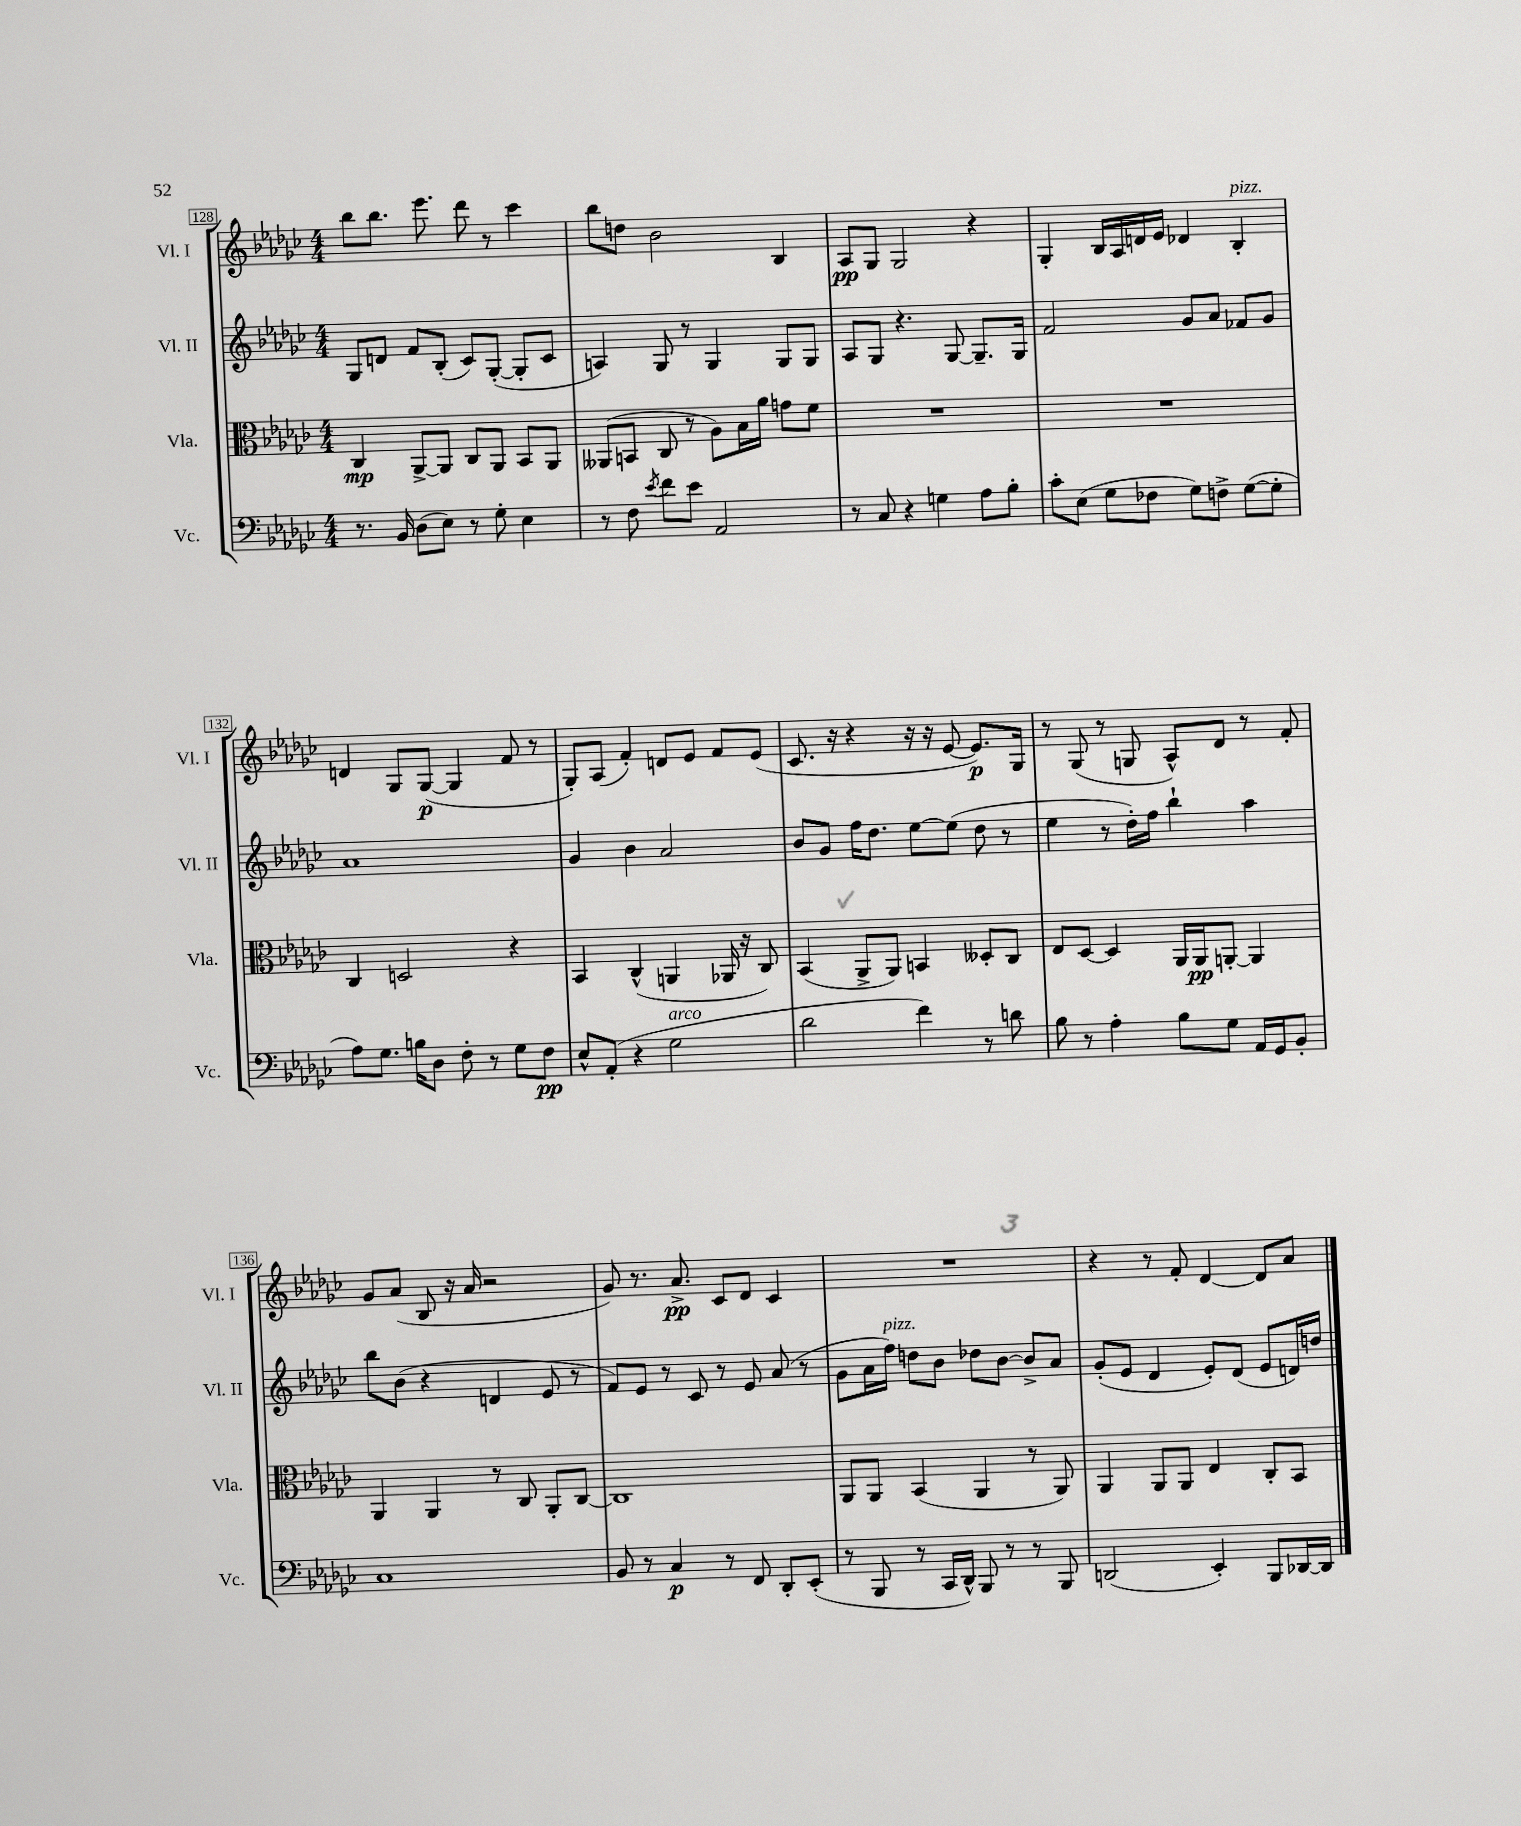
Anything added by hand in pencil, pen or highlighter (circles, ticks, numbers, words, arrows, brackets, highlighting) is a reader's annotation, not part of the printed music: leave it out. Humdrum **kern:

**kern	**dynam	**kern	**dynam	**kern	**kern	**dynam
*part4	*part4	*part3	*part3	*part2	*part1	*part1
*staff4	*staff4	*staff3	*staff3	*staff2	*staff1	*staff1
*I"Vc.	*	*I"Vla.	*	*I"Vl. II	*I"Vl. I	*
*I'Vc.	*	*I'Vla.	*	*I'Vl. II	*I'Vl. I	*
*clefF4	*	*clefC3	*	*clefG2	*clefG2	*
*k[b-e-a-d-g-c-]	*	*k[b-e-a-d-g-c-]	*	*k[b-e-a-d-g-c-]	*k[b-e-a-d-g-c-]	*
*M4/4	*	*M4/4	*	*M4/4	*M4/4	*
=128	=128	=128	=128	=128	=128	=128
8.r	.	4C-/	mp	8G-/L	8bb-\L	.
.	.	.	.	8dn/J	8.bb-\J	.
16BB-/	.	.	.	.	.	.
(8D-\L	.	[8AA-^/L	.	8f/L	.	.
.	.	.	.	.	8.eee-\	.
8E-\J)	.	8AA-/J]	.	(8B-'/J	.	.
8r	.	8C-/L	.	8c-/L)	8ddd-\	.
8G-'\	.	8AA-/J	.	([8G-'/J	8r	.
4E-\	.	8BB-/L	.	8G-'/L]	4ccc-\	.
.	.	8AA-/J	.	8c-/J	.	.
=129	=129	=129	=129	=129	=129	=129
8r	.	(8AA--X/L	.	4An/)	8bb-\L	.
8F\	.	8BBn/J	.	.	8ddn\J	.
8qe-/	.	.	.	.	.	.
8f\L	.	8C-/	.	8G-/	2b-\	.
8e-\J	.	8r	.	8r	.	.
2AA-/	.	8A-\L)	.	4G-/	.	.
.	.	16B-\L	.	.	.	.
.	.	16a-\JJ	.	.	.	.
.	.	8gn\L	.	8G-/L	4B-/	.
.	.	8f\J	.	8G-/J	.	.
=130	=130	=130	=130	=130	=130	=130
8r	.	1r	.	8A-/L	8A-/L	pp
8C-/	.	.	.	8G-/J	8G-/J	.
4r	.	.	.	4.r	2G-/	.
4Gn\	.	.	.	.	.	.
.	.	.	.	[8G-/	.	.
8A-\L	.	.	.	8.G-~/L]	4r	.
8B-'\J	.	.	.	.	.	.
.	.	.	.	16G-/Jk	.	.
=131	=131	=131	=131	=131	=131	=131
8c-'\L	.	1r	.	2f/	4G-'/	.
(8E-\J	.	.	.	.	.	.
8G-\L	.	.	.	.	16B-/LL	.
.	.	.	.	.	16A-/	.
8F-X\J	.	.	.	.	16dn/	.
.	.	.	.	.	16e-/JJ	.
8G-\L)	.	.	.	8g-/L	4d-X/	.
8Fn^\J	.	.	.	8a-/J	.	.
!	!	!	!	!	!LO:TX:a:i:t=pizz.	!
([8G-\L	.	.	.	8f-X/L	4B-'/	.
8G-'\J]	.	.	.	8g-/J	.	.
!!LO:LB:g=z
=132	=132	=132	=132	=132	=132	=132
8A-\L)	.	4C-/	.	1a-	4dn/	.
8.G-\J	.	.	.	.	.	.
.	.	2Dn/	.	.	8G-/L	.
16Bn\KL	.	.	.	.	.	.
8D-\J	.	.	.	.	([8G-/J	p
8F'\	.	.	.	.	4G-/]	.
8r	.	.	.	.	.	.
8G-\L	.	4r	.	.	8f/	.
8F\J	pp	.	.	.	8r	.
=133	=133	=133	=133	=133	=133	=133
8E-^^/L	.	4BB-/	.	4g-/	8G-'/L)	.
(8AA-'/J	.	.	.	.	(8A-/J	.
4r	.	(4C-^^/	.	4b-\	4f'/)	.
!LO:TX:a:i:t=arco	!	!	!	!	!	!
2G-\	.	4AAn/	.	2a-/	8dn/L	.
.	.	.	.	.	8e-/J	.
.	.	16AA-X/	.	.	8f/L	.
.	.	16r	.	.	.	.
.	.	8C-/)	.	.	(8e-/J	.
=134	=134	=134	=134	=134	=134	=134
2d-\	.	(4BB-/	.	8b-/L	8.c-/	.
.	.	.	.	8g-/J	.	.
.	.	.	.	.	16r	.
.	.	8AA-^/L	.	16ff\KL	4r	.
.	.	.	.	8.dd-\J	.	.
.	.	8AA-/J)	.	.	.	.
4f\)	.	4BBn/	.	[8ee-\L	16r	.
.	.	.	.	.	16r	.
.	.	.	.	(8ee-\J]	[8e-/	.
8r	.	8D--X'/L	.	8dd-\	8.e-/L])	p
8dn\	.	8C-/J	.	8r	.	.
.	.	.	.	.	16G-/Jk	.
=135	=135	=135	=135	=135	=135	=135
8B-\	.	8E-/L	.	4ee-\	8r	.
8r	.	[8D-/J	.	.	(8G-/	.
4A-'\	.	4D-/]	.	8r	8r	.
.	.	.	.	16dd-'\LL)	8Gn/	.
.	.	.	.	16ff\JJ	.	.
8B-\L	.	16AA-/LL	.	4bb-`\	8A-^^/L)	.
.	.	16AA-/J	pp	.	.	.
8G-\J	.	[8AAn'/J	.	.	8d-/J	.
16AA-/LL	.	4AA/]	.	4aa-\	8r	.
16GG-/J	.	.	.	.	.	.
8BB-'/J	.	.	.	.	8f'/	.
!!LO:LB:g=z
=136	=136	=136	=136	=136	=136	=136
1C-	.	4AA-/	.	8bb-\L	8g-/L	.
.	.	.	.	(8b-\J	(8a-/J	.
.	.	4AA-/	.	4r	8B-/	.
.	.	.	.	.	16r	.
.	.	.	.	.	16a-/	.
.	.	8r	.	4dn/	2r	.
.	.	8C-/	.	.	.	.
.	.	8AA-'/L	.	8e-/	.	.
.	.	[8C-/J	.	8r	.	.
=137	=137	=137	=137	=137	=137	=137
8BB-/	.	1C-]	.	8f/L)	8g-/)	.
8r	.	.	.	8e-/J	8.r	.
4C-/	p	.	.	8r	.	.
.	.	.	.	.	8.a-^/	pp
.	.	.	.	8c-/	.	.
8r	.	.	.	8r	8c-/L	.
8FF/	.	.	.	8e-/	8d-/J	.
8DD-'/L	.	.	.	(8a-/	4c-/	.
(8EE-'/J	.	.	.	8r	.	.
=138	=138	=138	=138	=138	=138	=138
8r	.	8AA-/L	.	8g-\L	1r	.
8BBB-/	.	8AA-/J	.	16a-\L	.	.
!	!	!	!	!LO:TX:a:i:t=pizz.	!	!
.	.	.	.	16ff\JJ)	.	.
8r	.	(4BB-/	.	8ddn\L	.	.
16CC-/LL	.	.	.	8b-\J	.	.
16DD-^^/JJ)	.	.	.	.	.	.
8BBB-/	.	4AA-/	.	8dd-X\L	.	.
8r	.	.	.	[8b-\J	.	.
8r	.	8r	.	8b-^/L]	.	.
8BBB-/	.	8AA-/)	.	8a-/J	.	.
=139	=139	=139	=139	=139	=139	=139
(2DDn/	.	4AA-/	.	(8g-'/L	4r	.
.	.	.	.	8e-/J	.	.
.	.	8AA-/L	.	4d-/	8r	.
.	.	8AA-/J	.	.	8f'/	.
4EE-'/)	.	4E-/	.	8e-'/L)	[4d-/	.
.	.	.	.	(8d-/J	.	.
8BBB-/L	.	8C-'/L	.	8e-/L	8d-/L]	.
[16DD-X/L	.	8BB-/J	.	16dn/L)	8a-/J	.
16DD-/JJ]	.	.	.	16ddn/JJ	.	.
==	==	==	==	==	==	==
*-	*-	*-	*-	*-	*-	*-
